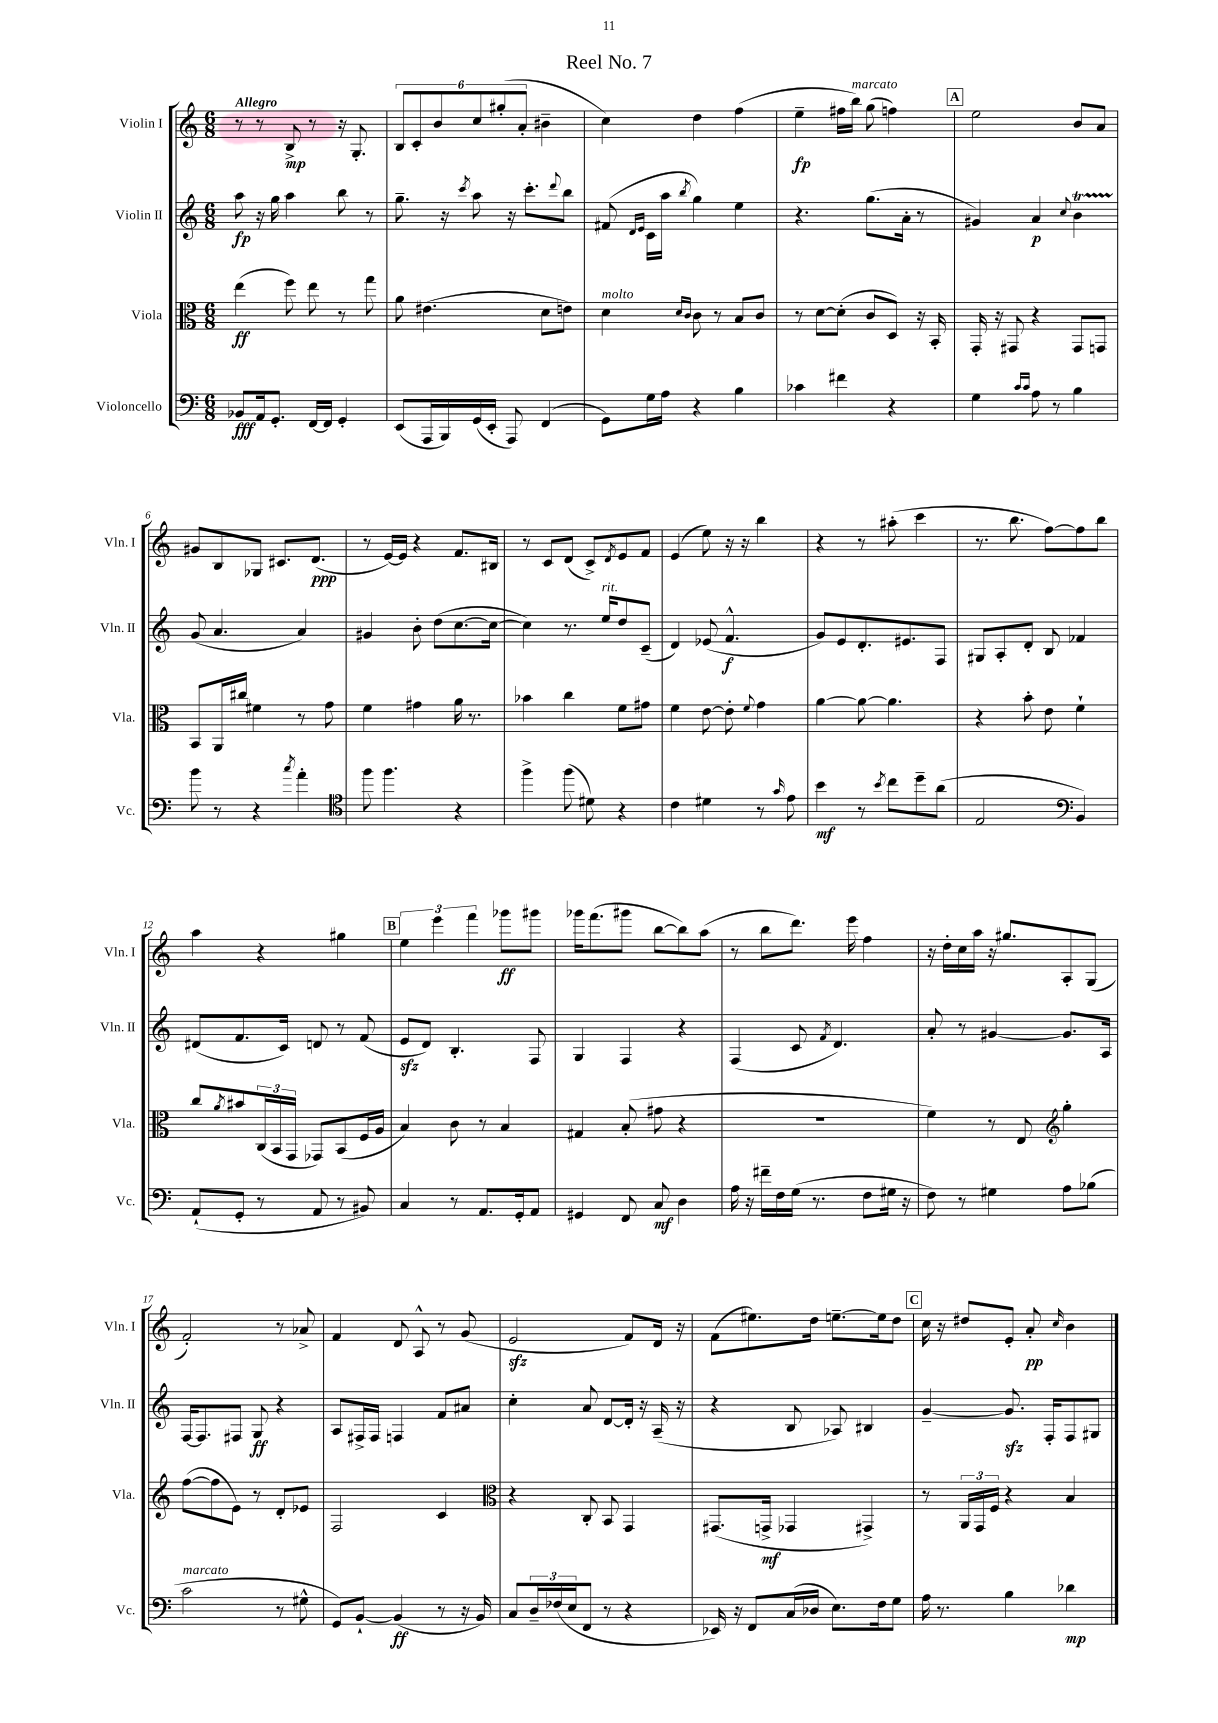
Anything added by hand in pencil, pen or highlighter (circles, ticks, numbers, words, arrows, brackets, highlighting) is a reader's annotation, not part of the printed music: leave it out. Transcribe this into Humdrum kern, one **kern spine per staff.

**kern	**dynam	**kern	**dynam	**kern	**dynam	**kern	**dynam
*part4	*part4	*part3	*part3	*part2	*part2	*part1	*part1
*staff4	*staff4	*staff3	*staff3	*staff2	*staff2	*staff1	*staff1
*I"Violoncello	*	*I"Viola	*	*I"Violin II	*	*I"Violin I	*
*I'Vc.	*	*I'Vla.	*	*I'Vln. II	*	*I'Vln. I	*
*clefF4	*	*clefC3	*	*clefG2	*	*clefG2	*
*k[]	*	*k[]	*	*k[]	*	*k[]	*
*M6/8	*	*M6/8	*	*M6/8	*	*M6/8	*
=1	=1	=1	=1	=1	=1	=1	=1
!	!	!	!	!	!	!LO:TX:a:B:t=Allegro	!
8BB-X/L	fff	(4ee\	ff	8aa\	fp	8r	.
16AA/k	.	.	.	16r	.	8r	.
8.GG'/J	.	.	.	16gg\	.	.	.
.	.	8ff\)	.	4aa\	.	8B^/	mp
[16FF/LL	.	8ee\	.	.	.	8r	.
16FF/JJ]	.	.	.	.	.	.	.
4GG'/	.	8r	.	8bb\	.	16r	.
.	.	.	.	.	.	8.G'/	.
.	.	8gg\	.	8r	.	.	.
=2	=2	=2	=2	=2	=2	=2	=2
(8EE/L	.	8a\	.	8.gg~\	.	12B/L	.
.	.	.	.	.	.	12c'/	.
16AAA/L	.	(4.e#X\	.	.	.	.	.
.	.	.	.	.	.	12b/	.
16BBB/)	.	.	.	16r	.	.	.
.	.	.	.	8qccc/	.	.	.
(16GG/	.	.	.	8aa\	.	12cc/	.
16EE'/JJ	.	.	.	.	.	.	.
.	.	.	.	.	.	(12gg#X'/	.
8AAA/)	.	.	.	16r	.	.	.
.	.	.	.	.	.	12a'/J	.
.	.	.	.	8.ccc'\L	.	.	.
(4FF/	.	8d\L	.	.	.	4b#X~\	.
.	.	.	.	8qqddd/	.	.	.
.	.	8en\J)	.	8bb\J	.	.	.
=3	=3	=3	=3	=3	=3	=3	=3
!	!	!LO:TX:a:i:t=molto	!	!	!	!	!
8GG\L)	.	4d\	.	(8f#X/	.	4cc\)	.
.	.	.	.	16qqd/LL	.	.	.
.	.	.	.	16qqe/JJ	.	.	.
16G\L	.	.	.	16c\LL	.	.	.
16A\JJ	.	.	.	16aa\JJ	.	.	.
.	.	16qqd/LL	.	.	.	.	.
.	.	16qqc/JJ	.	8qbb/	.	.	.
4r	.	8c\	.	4gg\)	.	4dd\	.
.	.	8r	.	.	.	.	.
4B\	.	8B/L	.	4ee\	.	(4ff\	.
.	.	8c/J	.	.	.	.	.
=4	=4	=4	=4	=4	=4	=4	=4
4c-X\	.	8r	.	4.r	.	4ee~\	fp
.	.	[8d\L	.	.	.	.	.
4f#X\	.	(8d'\J]	.	.	.	16ff#X\LL	.
!	!	!	!	!	!	!LO:TX:a:i:t=marcato	!
.	.	.	.	.	.	16bb\JJ)	.
.	.	8c/L	.	(8.gg\L	.	(8gg\	.
4r	.	8D/J)	.	.	.	4ffn\)	.
.	.	.	.	16a'\Jk	.	.	.
.	.	16r	.	8r	.	.	.
.	.	16BB'/	.	.	.	.	.
!!LO:REH:place=s1:t=A
=5	=5	=5	=5	=5	=5	=5	=5
4G\	.	16GG'/	.	4g#X/)	.	2ee\	.
.	.	16r	.	.	.	.	.
.	.	8GG#X/	.	.	.	.	.
16qqc/LL	.	.	.	.	.	.	.
16qqc/JJ	.	.	.	.	.	.	.
8A\	.	4r	.	4a/	p	.	.
8r	.	.	.	.	.	.	.
.	.	.	.	8qqcc/	.	.	.
4B\	.	8GG#/L	.	4bt\	.	8b/L	.
.	.	8GGn/J	.	.	.	8a/J	.
!!LO:LB:g=z
=6	=6	=6	=6	=6	=6	=6	=6
8b\	.	8BB/L	.	(8g/	.	8g#X/L	.
8r	.	16AA/L	.	4.a/	.	8B/	.
.	.	16cc#X/JJ	.	.	.	.	.
4r	.	4f#X\	.	.	.	8G-X/J	.
.	.	.	.	.	.	8.c#X/L	.
8qcc/	.	.	.	.	.	.	.
4a'\	.	8r	.	4a/)	.	.	.
.	.	.	.	.	.	(8.d/J	ppp
.	.	8g\	.	.	.	.	.
=7	=7	=7	=7	=7	=7	=7	=7
*clefC4	*	*	*	*	*	*	*
8ff\	.	4f\	.	4g#X/	.	8r	.
4.ff\	.	.	.	.	.	[16e/LL)	.
.	.	.	.	.	.	16e/JJ]	.
.	.	4g#X\	.	8b'\	.	4r	.
.	.	.	.	(8dd\L	.	.	.
4r	.	16a\	.	[8.cc\	.	8.f/L	.
.	.	8.r	.	.	.	.	.
.	.	.	.	16cc\Jk_	.	16B#X/Jk	.
=8	=8	=8	=8	=8	=8	=8	=8
4ff^\	.	4b-X\	.	4cc\])	.	8r	.
.	.	.	.	.	.	8c/L	.
(8ff\	.	4cc\	.	8.r	.	(8d/J	.
8d#X\)	.	.	.	.	.	8c^/L)	.
!	!	!	!	!LO:TX:a:i:t=rit.	!	!	!
.	.	.	.	16ee/KL	.	.	.
.	.	.	.	.	.	8qd/	.
4r	.	8f\L	.	8dd/	.	8e/	.
.	.	8g#X\J	.	(8c~/J	.	8f/J	.
=9	=9	=9	=9	=9	=9	=9	=9
4c\	.	4f\	.	4d/)	.	(4e/	.
4d#X\	.	[8e\	.	(8e-X/	.	8ee\)	.
.	.	8e'\]	.	4.f^^/	f	16r	.
.	.	.	.	.	.	16r	.
.	.	8qqf/	.	.	.	.	.
8r	.	4g\	.	.	.	4bb\	.
16qqg/	.	.	.	.	.	.	.
8e\	.	.	.	.	.	.	.
=10	=10	=10	=10	=10	=10	=10	=10
4b\	mf	[4a\	.	8g/L)	.	4r	.
.	.	.	.	8e/	.	.	.
8r	.	8a\_	.	8.d'/	.	8r	.
8qb/	.	.	.	.	.	.	.
8cc\L	.	4.a\]	.	.	.	(8aa#X'\	.
.	.	.	.	8.e#X/	.	.	.
8dd~\	.	.	.	.	.	4ccc\	.
(8a\J	.	.	.	8F/J	.	.	.
=11	=11	=11	=11	=11	=11	=11	=11
2E/	.	4r	.	8G#X/L	.	8.r	.
.	.	.	.	8A'/	.	.	.
.	.	.	.	.	.	8.bb\	.
.	.	8b'\	.	8d'/J	.	.	.
.	.	8e\	.	8B/	.	[8ff\L)	.
*clefF4	*	*	*	*	*	*	*
4BB/)	.	4f`\	.	4f-X/	.	8ff\]	.
.	.	.	.	.	.	8bb\J	.
!!LO:LB:g=z
=12	=12	=12	=12	=12	=12	=12	=12
(8AA`/L	.	8cc/L	.	(8d#X/L	.	4aa\	.
.	.	8qa/	.	.	.	.	.
8GG'/J	.	8b#X/	.	8.f/	.	.	.
8r	.	(24C/L	.	.	.	4r	.
.	.	24BB/	.	.	.	.	.
.	.	.	.	16c/Jk)	.	.	.
.	.	24GG/JJ	.	.	.	.	.
8AA/	.	8GG-X/L)	.	8dn/	.	.	.
8r	.	(8BB/	.	8r	.	4gg#X\	.
8BB#X/)	.	16F/L	.	(8f/	.	.	.
.	.	16A/JJ	.	.	.	.	.
!!LO:REH:place=s1:t=B
=13	=13	=13	=13	=13	=13	=13	=13
4C/	.	4B/)	.	8ezz/L	.	6ee\	.
.	.	.	.	8d/J)	.	.	.
.	.	.	.	.	.	6eee\	.
8r	.	8c\	.	4.B'/	.	.	.
.	.	.	.	.	.	6fff\	.
8.AA/L	.	8r	.	.	.	.	.
.	.	4B/	.	.	.	8ggg-X\L	ff
16GG'/k	.	.	.	.	.	.	.
8AA/J	.	.	.	8F/	.	8ggg#X\J	.
=14	=14	=14	=14	=14	=14	=14	=14
4GG#X/	.	4G#X/	.	4G/	.	16ggg-X\KL	.
.	.	.	.	.	.	(8.fff\	.
8FF/	.	(8B'/	.	4F/	.	8ggg#X\J	.
8C/	mf	8g#X\	.	.	.	[8bb\L	.
4D\	.	4r	.	4r	.	8bb\])	.
.	.	.	.	.	.	(8aa\J	.
=15	=15	=15	=15	=15	=15	=15	=15
16A\	.	2.r	.	(4F/	.	8r	.
16r	.	.	.	.	.	.	.
16f#X~\LL	.	.	.	.	.	8bb\L	.
16F\	.	.	.	.	.	.	.
(16G\JJ	.	.	.	8c/	.	8.ddd\J)	.
8.r	.	.	.	.	.	.	.
.	.	.	.	8qf/	.	.	.
.	.	.	.	4.d/)	.	.	.
.	.	.	.	.	.	16eee\	.
8F\L	.	.	.	.	.	4ff\	.
16G#X\Jk	.	.	.	.	.	.	.
16r	.	.	.	.	.	.	.
=16	=16	=16	=16	=16	=16	=16	=16
8F\)	.	4f\)	.	8a'/	.	16r	.
.	.	.	.	.	.	16dd'\LL	.
8r	.	.	.	8r	.	16cc\	.
.	.	.	.	.	.	16aa\JJ	.
4G#X\	.	8r	.	[4g#X/	.	16r	.
.	.	.	.	.	.	8.gg#X/L	.
.	.	8E/	.	.	.	.	.
*	*	*clefG2	*	*	*	*	*
8A\L	.	4gg'\	.	8.g#/L]	.	8A'/	.
(8B-X\J	.	.	.	.	.	(8G/J	.
.	.	.	.	16A/Jk	.	.	.
!!LO:LB:g=z
=17	=17	=17	=17	=17	=17	=17	=17
!LO:TX:a:i:t=marcato	!	!	!	!	!	!	!
2c\	.	([8ff\L	.	[16F/KL	.	2f'/)	.
.	.	.	.	8.F/]	.	.	.
.	.	8ff\]	.	.	.	.	.
.	.	8e\J)	.	8F#X/J	.	.	.
.	.	8r	.	8G/	ff	.	.
8r	.	8d'/L	.	4r	.	8r	.
8G#X^^\	.	8e-X/J	.	.	.	8a-X^/	.
=18	=18	=18	=18	=18	=18	=18	=18
8GG/L)	.	2F/	.	8A/L	.	4f/	.
[8BB`/J	.	.	.	16F#X^/L	.	.	.
.	.	.	.	16F#/JJ	.	.	.
(4BB/]	ff	.	.	4Fn/	.	8d/	.
.	.	.	.	.	.	8A^^/	.
8r	.	4c/	.	8f/L	.	8r	.
16r	.	.	.	8a#X/J	.	(8g/	.
16BB/)	.	.	.	.	.	.	.
=19	=19	=19	=19	=19	=19	=19	=19
*	*	*clefC3	*	*	*	*	*
8C/L	.	4r	.	4cc'\	.	2ezz/	.
24D~/L	.	.	.	.	.	.	.
(24F-X/	.	.	.	.	.	.	.
24E/J	.	.	.	.	.	.	.
8FF/J	.	8C'/	.	8a/	.	.	.
8r	.	8BB/	.	[8d/L	.	.	.
4r	.	4GG/	.	16d'/Jk]	.	8f/L)	.
.	.	.	.	16r	.	.	.
.	.	.	.	(16A~/	.	16d/Jk	.
.	.	.	.	16r	.	16r	.
=20	=20	=20	=20	=20	=20	=20	=20
16EE-X/)	.	(8.GG#X/L	.	4r	.	(8f\L	.
16r	.	.	.	.	.	.	.
8FF/L	.	.	.	.	.	8.ee#X\)	.
.	.	16GGn^/Jk	mf	.	.	.	.
(16C/L	.	4GG-X/	.	8B/	.	.	.
16D-X/JJ	.	.	.	.	.	16dd\Jk	.
8.E\L)	.	.	.	8A-X/)	.	[8.een~\L	.
.	.	4GG#X^/)	.	4B#X/	.	.	.
16F\k	.	.	.	.	.	16ee\k]	.
8G\J	.	.	.	.	.	8dd\J	.
!!LO:REH:place=s1:t=C
=21	=21	=21	=21	=21	=21	=21	=21
16A\	.	8r	.	[4g~/	.	16cc\	.
8.r	.	.	.	.	.	16r	.
.	.	24AA/LL	.	.	.	8dd#X/L	.
.	.	24GG/	.	.	.	.	.
.	.	24F/JJ	.	.	.	.	.
4B\	.	4r	.	8.gzz/]	.	8e'/J	.
.	.	.	.	.	.	8a'/	pp
.	.	.	.	16F'/KL	.	.	.
.	.	.	.	.	.	16qqcc/	.
4d-X\	mp	4B/	.	8F/	.	4b\	.
.	.	.	.	8G#X/J	.	.	.
==	==	==	==	==	==	==	==
*-	*-	*-	*-	*-	*-	*-	*-
